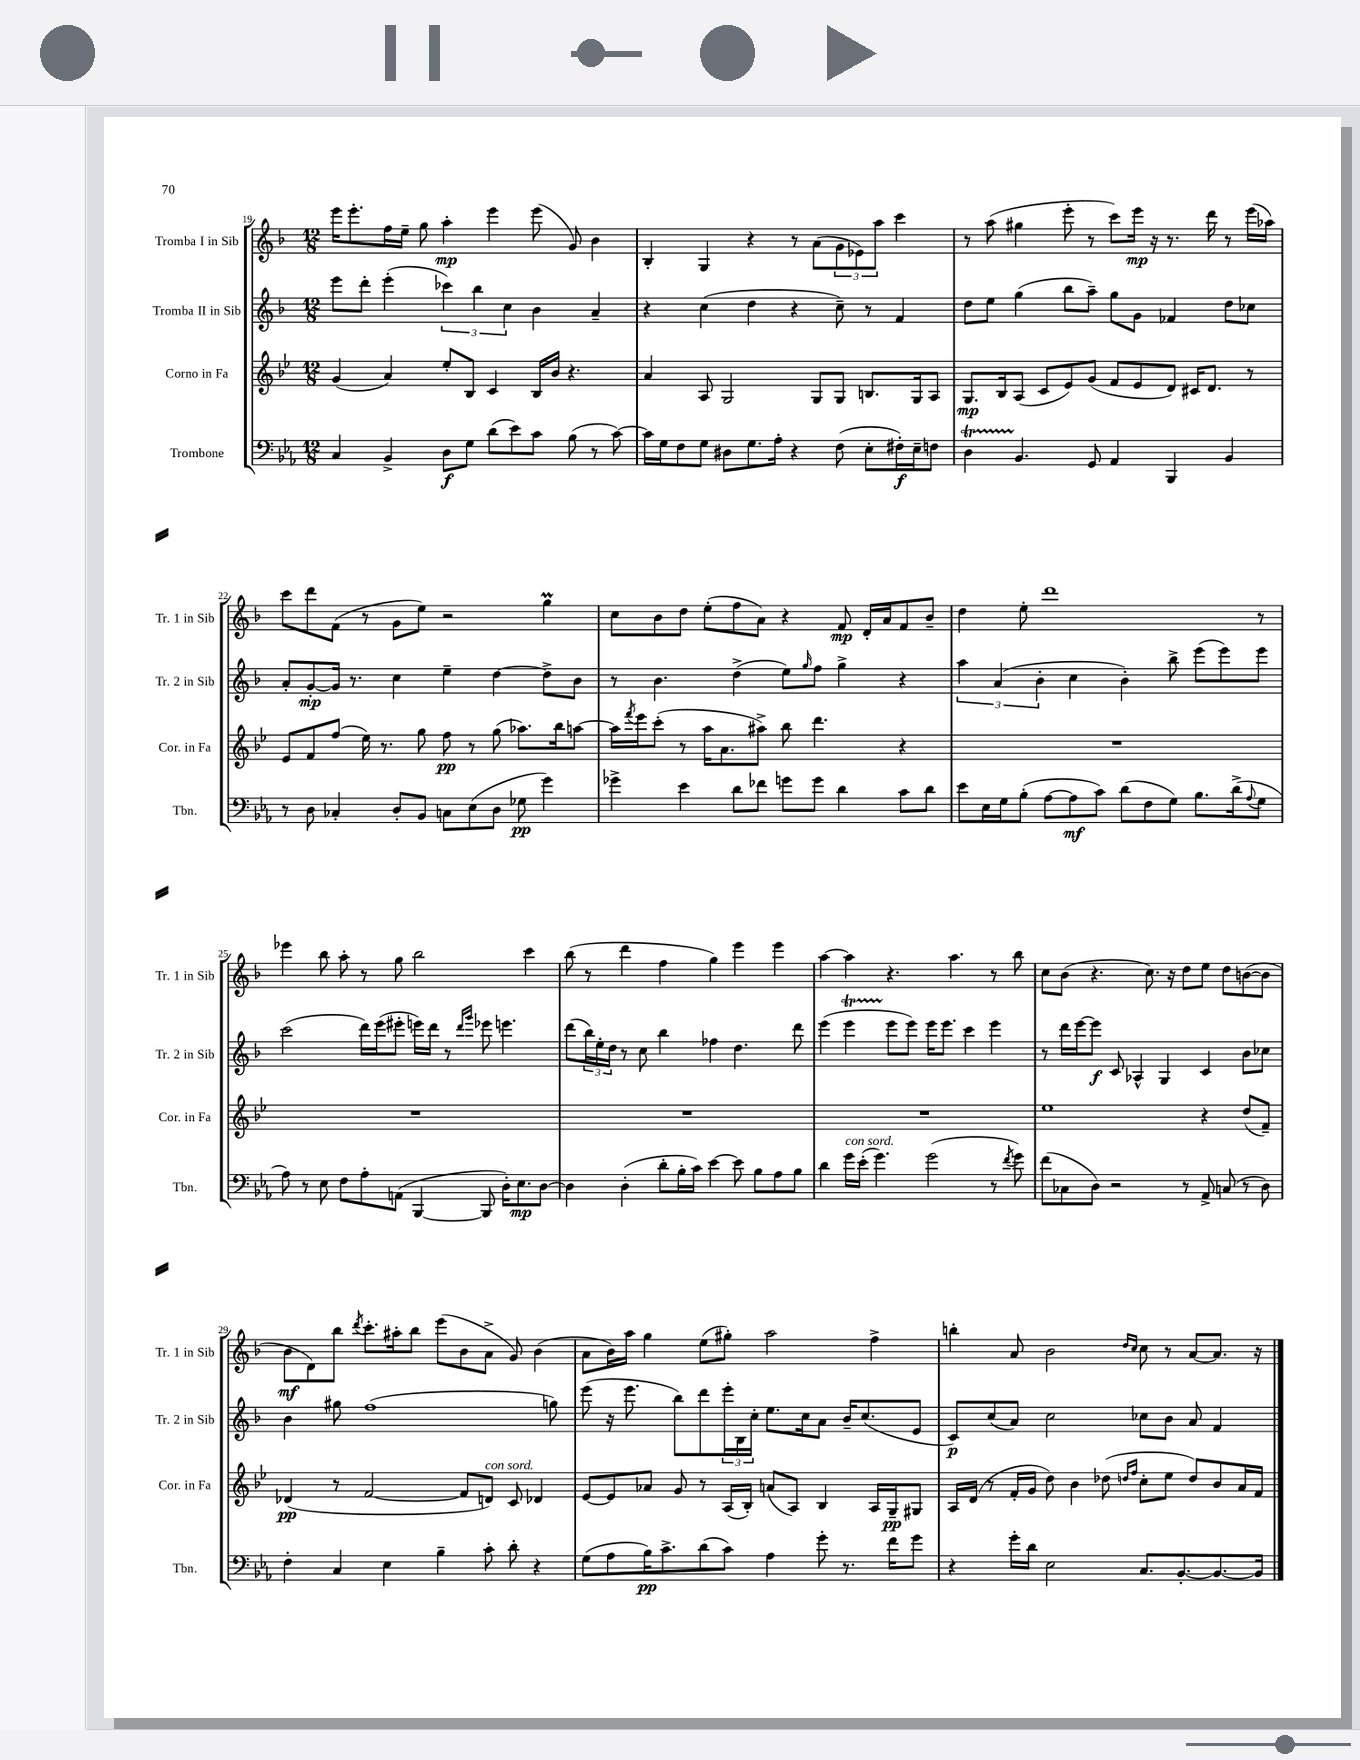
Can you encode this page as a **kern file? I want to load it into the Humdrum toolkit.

**kern	**dynam	**kern	**dynam	**kern	**dynam	**kern	**dynam
*part4	*part4	*part3	*part3	*part2	*part2	*part1	*part1
*staff4	*staff4	*staff3	*staff3	*staff2	*staff2	*staff1	*staff1
*I"Trombone	*	*I"Corno in Fa	*	*I"Tromba II in Sib	*	*I"Tromba I in Sib	*
*I'Tbn.	*	*I'Cor. in Fa	*	*I'Tr. 2 in Sib	*	*I'Tr. 1 in Sib	*
*clefF4	*	*clefG2	*	*clefG2	*	*clefG2	*
*k[b-e-a-]	*	*k[b-e-]	*	*k[b-]	*	*k[b-]	*
*M12/8	*	*M12/8	*	*M12/8	*	*M12/8	*
=19	=19	=19	=19	=19	=19	=19	=19
4C/	.	(4g/	.	8eee\L	.	16eee\KL	.
.	.	.	.	.	.	8.eee'\	.
.	.	.	.	8ddd'\J	.	.	.
4BB-^/	.	4a/)	.	(4eee'\	.	16ff\L	.
.	.	.	.	.	.	16ee~\JJ	.
.	.	.	.	.	.	8gg\	.
8D\L	f	8ee-'/L	.	6ccc-X\)	.	4aa'\	mp
8G\J	.	8B-/J	.	.	.	.	.
.	.	.	.	6bb-\	.	.	.
(8d\L	.	4c/	.	.	.	4eee\	.
.	.	.	.	6cc\	.	.	.
8e-\)	.	.	.	.	.	.	.
8c\J	.	16B-/LL	.	4b-\	.	(8eee\	.
.	.	16b-/JJ	.	.	.	.	.
(8B-\	.	4.r	.	.	.	8g/)	.
8r	.	.	.	4a~/	.	4b-\	.
[8c\)	.	.	.	.	.	.	.
=20	=20	=20	=20	=20	=20	=20	=20
16c\LL]	.	4a/	.	4r	.	4B-'/	.
16G\J	.	.	.	.	.	.	.
8F\	.	.	.	.	.	.	.
8G\J	.	8A/	.	(4cc\	.	4G/	.
8D#X\L	.	2G/	.	.	.	.	.
8.G\	.	.	.	4dd\	.	4r	.
16A-'\Jk	.	.	.	.	.	.	.
4r	.	.	.	4r	.	8r	.
.	.	8G/L	.	.	.	(8a\L	.
(8F\	.	8G/J	.	8cc~\)	.	12g\	.
.	.	.	.	.	.	12e-X\)	.
8E-'\L	.	8.Bn/L	.	8r	.	.	.
.	.	.	.	.	.	12aa\J	.
16F#X'\L)	f	.	.	4f/	.	4ccc\	.
16E-~\J	.	16G/k	.	.	.	.	.
8Fn\J	.	8A/J	.	.	.	.	.
=21	=21	=21	=21	=21	=21	=21	=21
4Dt\	.	8.G/L	mp	8dd\L	.	8r	.
.	.	.	.	8ee\J	.	(8aa\	.
.	.	16B-/k	.	.	.	.	.
4.BB-/	.	(8A/J	.	(4gg\	.	4gg#X\	.
.	.	8c/L	.	.	.	.	.
.	.	8e-/)	.	8bb-\L	.	8eee'\	.
8GG/	.	(8g/J	.	8aa~\J)	.	8r	.
4AA-/	.	8f/L	.	8gg\L	.	8ccc\L)	.
.	.	8e-/	.	8g\J	.	16eee\Jk	mp
.	.	.	.	.	.	16r	.
4BBB-/	.	8d/J)	.	4f-X/	.	8.r	.
.	.	16c#X/KL	.	.	.	.	.
.	.	8.d/J	.	.	.	16ddd\	.
4BB-/	.	.	.	8dd\L	.	8r	.
.	.	8r	.	8cc-X\J	.	(16eee\LL	.
.	.	.	.	.	.	16aa-X\JJ)	.
!!LO:LB:g=z
=22	=22	=22	=22	=22	=22	=22	=22
8r	.	8e-/L	.	8a'/L	.	8ccc\L	.
8D\	.	8f/	.	[8g'/	mp	8ddd\	.
4C-X'/	.	(8ff/J	.	16g/Jk]	.	(8f\J	.
.	.	.	.	8.r	.	.	.
.	.	16ee-\)	.	.	.	8r	.
.	.	8.r	.	.	.	.	.
8D'/L	.	.	.	4cc\	.	8g\L	.
8BB-/J	.	8gg\	.	.	.	8ee\J)	.
8Cn\L	.	8ff\	pp	4ee~\	.	2r	.
(8E-\	.	8r	.	.	.	.	.
8D\J	.	(8gg\	.	[4dd\	.	.	.
8G-X\	pp	8.aa-X\L)	.	.	.	.	.
4g\)	.	.	.	8dd^\L]	.	4ggM\	.
.	.	16bb-\k	.	.	.	.	.
.	.	[8aan\J	.	8b-\J	.	.	.
=23	=23	=23	=23	=23	=23	=23	=23
4g-X^\	.	16aa\LL]	.	8r	.	8cc\L	.
.	.	8qfff/	.	.	.	.	.
.	.	16eee-\J	.	.	.	.	.
.	.	(8ccc'\J	.	4.b-\	.	8b-\	.
4e-\	.	8r	.	.	.	8dd\J	.
.	.	16aa\KL	.	.	.	(8ee'\L	.
.	.	8.a\	.	.	.	.	.
8d\L	.	.	.	(4dd^\	.	8ff\	.
8f-X\J	.	8aa#X^\J)	.	.	.	8a\J)	.
8gn\L	.	8bb-\	.	8ee\L)	.	4r	.
.	.	.	.	16qqgg/	.	.	.
8g\J	.	4.ddd\	.	8ff\J	.	.	.
4d\	.	.	.	4gg^\	.	8f/	mp
.	.	.	.	.	.	16d'/LL	.
.	.	.	.	.	.	16a/J	.
8c\L	.	4r	.	4r	.	8f/	.
8d\J	.	.	.	.	.	8b-~/J	.
=24	=24	=24	=24	=24	=24	=24	=24
8e-\L	.	1.r	.	6aa\	.	4dd\	.
16E-\L	.	.	.	.	.	.	.
.	.	.	.	(6a/	.	.	.
16G\J	.	.	.	.	.	.	.
(8B-'\J	.	.	.	.	.	8ee'\	.
.	.	.	.	6b-'\	.	.	.
[8A-\L	.	.	.	.	.	1ddd	.
8A-\]	mf	.	.	4cc\	.	.	.
8c\J)	.	.	.	.	.	.	.
(8d\L	.	.	.	4b-'\)	.	.	.
8F\	.	.	.	.	.	.	.
8G\J)	.	.	.	8bb-^\	.	.	.
8.B-\L	.	.	.	(8eee\L	.	.	.
.	.	.	.	8eee\)	.	.	.
(16d^\k	.	.	.	.	.	.	.
8qqA-/	.	.	.	.	.	.	.
8G\J	.	.	.	8eee\J	.	8r	.
!!LO:LB:g=z
=25	=25	=25	=25	=25	=25	=25	=25
8A-\)	.	1.r	.	(2ccc\	.	4eee-X\	.
8r	.	.	.	.	.	.	.
8E-\	.	.	.	.	.	8bb-\	.
8F\L	.	.	.	.	.	8aa'\	.
8A-'\	.	.	.	16ddd\LL)	.	8r	.
.	.	.	.	(16eee\J	.	.	.
(8AAn\J	.	.	.	8eee#X'\J	.	8gg\	.
[4BBB-/	.	.	.	16eeen\LL)	.	2bb-\	.
.	.	.	.	16ddd\JJ	.	.	.
.	.	.	.	8r	.	.	.
.	.	.	.	16qqddd/LL	.	.	.
.	.	.	.	16qqggg/JJ	.	.	.
8BBB-/]	.	.	.	8eee-X\	.	.	.
16D'\KL)	.	.	.	4.eeen\	.	.	.
8.E-\	mp	.	.	.	.	.	.
.	.	.	.	.	.	4ccc\	.
[8D\J	.	.	.	.	.	.	.
=26	=26	=26	=26	=26	=26	=26	=26
4D\]	.	1.r	.	(8ddd\L	.	(8bb-\	.
.	.	.	.	24bb-\L)	.	8r	.
.	.	.	.	24ee'\	.	.	.
.	.	.	.	24dd\JJ	.	.	.
(4D'\	.	.	.	8r	.	4ddd\	.
.	.	.	.	8cc\	.	.	.
8d'\L	.	.	.	4bb-\	.	4ff\	.
16B-'\L	.	.	.	.	.	.	.
16c\JJ)	.	.	.	.	.	.	.
[4e-\	.	.	.	4ff-X\	.	4gg\)	.
8e-\]	.	.	.	4.dd\	.	4eee\	.
8B-\L	.	.	.	.	.	.	.
8A-\	.	.	.	.	.	4eee\	.
8B-\J	.	.	.	8ddd\	.	.	.
=27	=27	=27	=27	=27	=27	=27	=27
4d\	.	1.r	.	(4eee\	.	[4aa\	.
!LO:TX:a:i:t=con sord.	!	!	!	!	!	!	!
16g\LL	.	.	.	4eeet\	.	4aa\]	.
(16e-'\JJ	.	.	.	.	.	.	.
4.g\)	.	.	.	.	.	.	.
.	.	.	.	8eee\L	.	4.r	.
.	.	.	.	8eee\J)	.	.	.
(2g\	.	.	.	16eee\KL	.	.	.
.	.	.	.	8.eee\J	.	.	.
.	.	.	.	.	.	4.aa\	.
.	.	.	.	4ccc\	.	.	.
8r	.	.	.	4eee\	.	8r	.
8qf/	.	.	.	.	.	.	.
8g\)	.	.	.	.	.	8bb-\	.
=28	=28	=28	=28	=28	=28	=28	=28
(8f\L	.	1ee-	.	8r	.	8cc\L	.
8C-X\	.	.	.	16ddd\LL	.	(8b-\J	.
.	.	.	.	[16eee\J	.	.	.
8D\J)	.	.	.	8eee\J]	f	4.r	.
2r	.	.	.	8c/	.	.	.
.	.	.	.	4A-X^^/	.	.	.
.	.	.	.	.	.	8.cc\)	.
.	.	.	.	4G/	.	.	.
.	.	.	.	.	.	16r	.
8r	.	.	.	.	.	8dd\L	.
8AA-^/	.	4r	.	4c/	.	8ee\J	.
(8Cn/	.	.	.	.	.	8dd\L	.
8r	.	(8dd/L	.	8b-\L	.	([8bn\	.
8D\)	.	8f~/J)	.	8cc-X\J	.	8b\J]	.
!!LO:LB:g=z
=29	=29	=29	=29	=29	=29	=29	=29
4F'\	.	(4d-X/	pp	4b-\	.	8b-\L	mf
.	.	.	.	.	.	8d\)	.
4C/	.	8r	.	8gg#X\	.	8bb-\J	.
.	.	.	.	.	.	8qddd/	.
.	.	[2f/	.	(1ff	.	8.ccc'\L	.
4E-\	.	.	.	.	.	.	.
.	.	.	.	.	.	16aa#X'\k	.
.	.	.	.	.	.	8bb-\J	.
4B-~\	.	.	.	.	.	(8eee\L	.
.	.	8f/L]	.	.	.	8b-\	.
!	!	!LO:TX:a:i:t=con sord.	!	!	!	!	!
8c'\	.	8dn/J)	.	.	.	8a^\J	.
8d'\	.	8c/	.	.	.	8g/)	.
4r	.	4d-X/	.	.	.	(4b-\	.
.	.	.	.	8ggn\)	.	.	.
=30	=30	=30	=30	=30	=30	=30	=30
(8G\L	.	[8e-/L	.	(8eee\	.	8a\L	.
8A-\	.	8e-/]	.	16r	.	16b-\L)	.
.	.	.	.	8.eee\	.	16aa\JJ	.
16B-\K)	pp	8a-X/J	.	.	.	4gg\	.
8.c^\	.	.	.	.	.	.	.
.	.	8g/	.	8bb-\L)	.	.	.
(8d\	.	8r	.	8ddd\	.	(8ee\L	.
8c\J)	.	(16A/LL	.	24eee'\L	.	8gg#X'\J)	.
.	.	.	.	24B-\	.	.	.
.	.	16B-'/JJ)	.	.	.	.	.
.	.	.	.	24cc'\JJ	.	.	.
4A-\	.	(8an/L	.	8.ee\L	.	2aa\	.
.	.	8A/J)	.	.	.	.	.
.	.	.	.	16cc\k	.	.	.
8g'\	.	4B-/	.	8a\J	.	.	.
8.r	.	.	.	16b-~/KL	.	.	.
.	.	.	.	(8.cc/	.	.	.
.	.	16A/LL	.	.	.	4ff^\	.
16f\KL	.	16G~/J	pp	.	.	.	.
8g\J	.	8G#X/J	.	8e/J	.	.	.
=31	=31	=31	=31	=31	=31	=31	=31
4r	.	16A/LL	.	8c/L)	p	4bbn'\	.
.	.	(16d/JJ	.	.	.	.	.
.	.	8r	.	(8cc/	.	.	.
16g'\LL	.	16f'/LL	.	8a/J)	.	8a/	.
16d\JJ	.	16g/JJ	.	.	.	.	.
2E-\	.	8dd\)	.	2cc\	.	2b-\	.
.	.	4b-\	.	.	.	.	.
.	.	(8dd-X\	.	.	.	.	.
.	.	16qqddn/LL	.	.	.	16qqdd/LL	.
.	.	16qqff/JJ	.	.	.	16qqcc/JJ	.
8.C/L	.	8cc'\L	.	8cc-X\L	.	8cc\	.
.	.	8ee-\J	.	8b-\J	.	8r	.
[8.BB-'/	.	.	.	.	.	.	.
.	.	8dd/L)	.	8a/	.	[8a/L	.
8.BB-/_	.	8b-/	.	4f/	.	8.a/J]	.
.	.	16a/L	.	.	.	.	.
16BB-/Jk]	.	16f/JJ	.	.	.	16r	.
==	==	==	==	==	==	==	==
*-	*-	*-	*-	*-	*-	*-	*-
